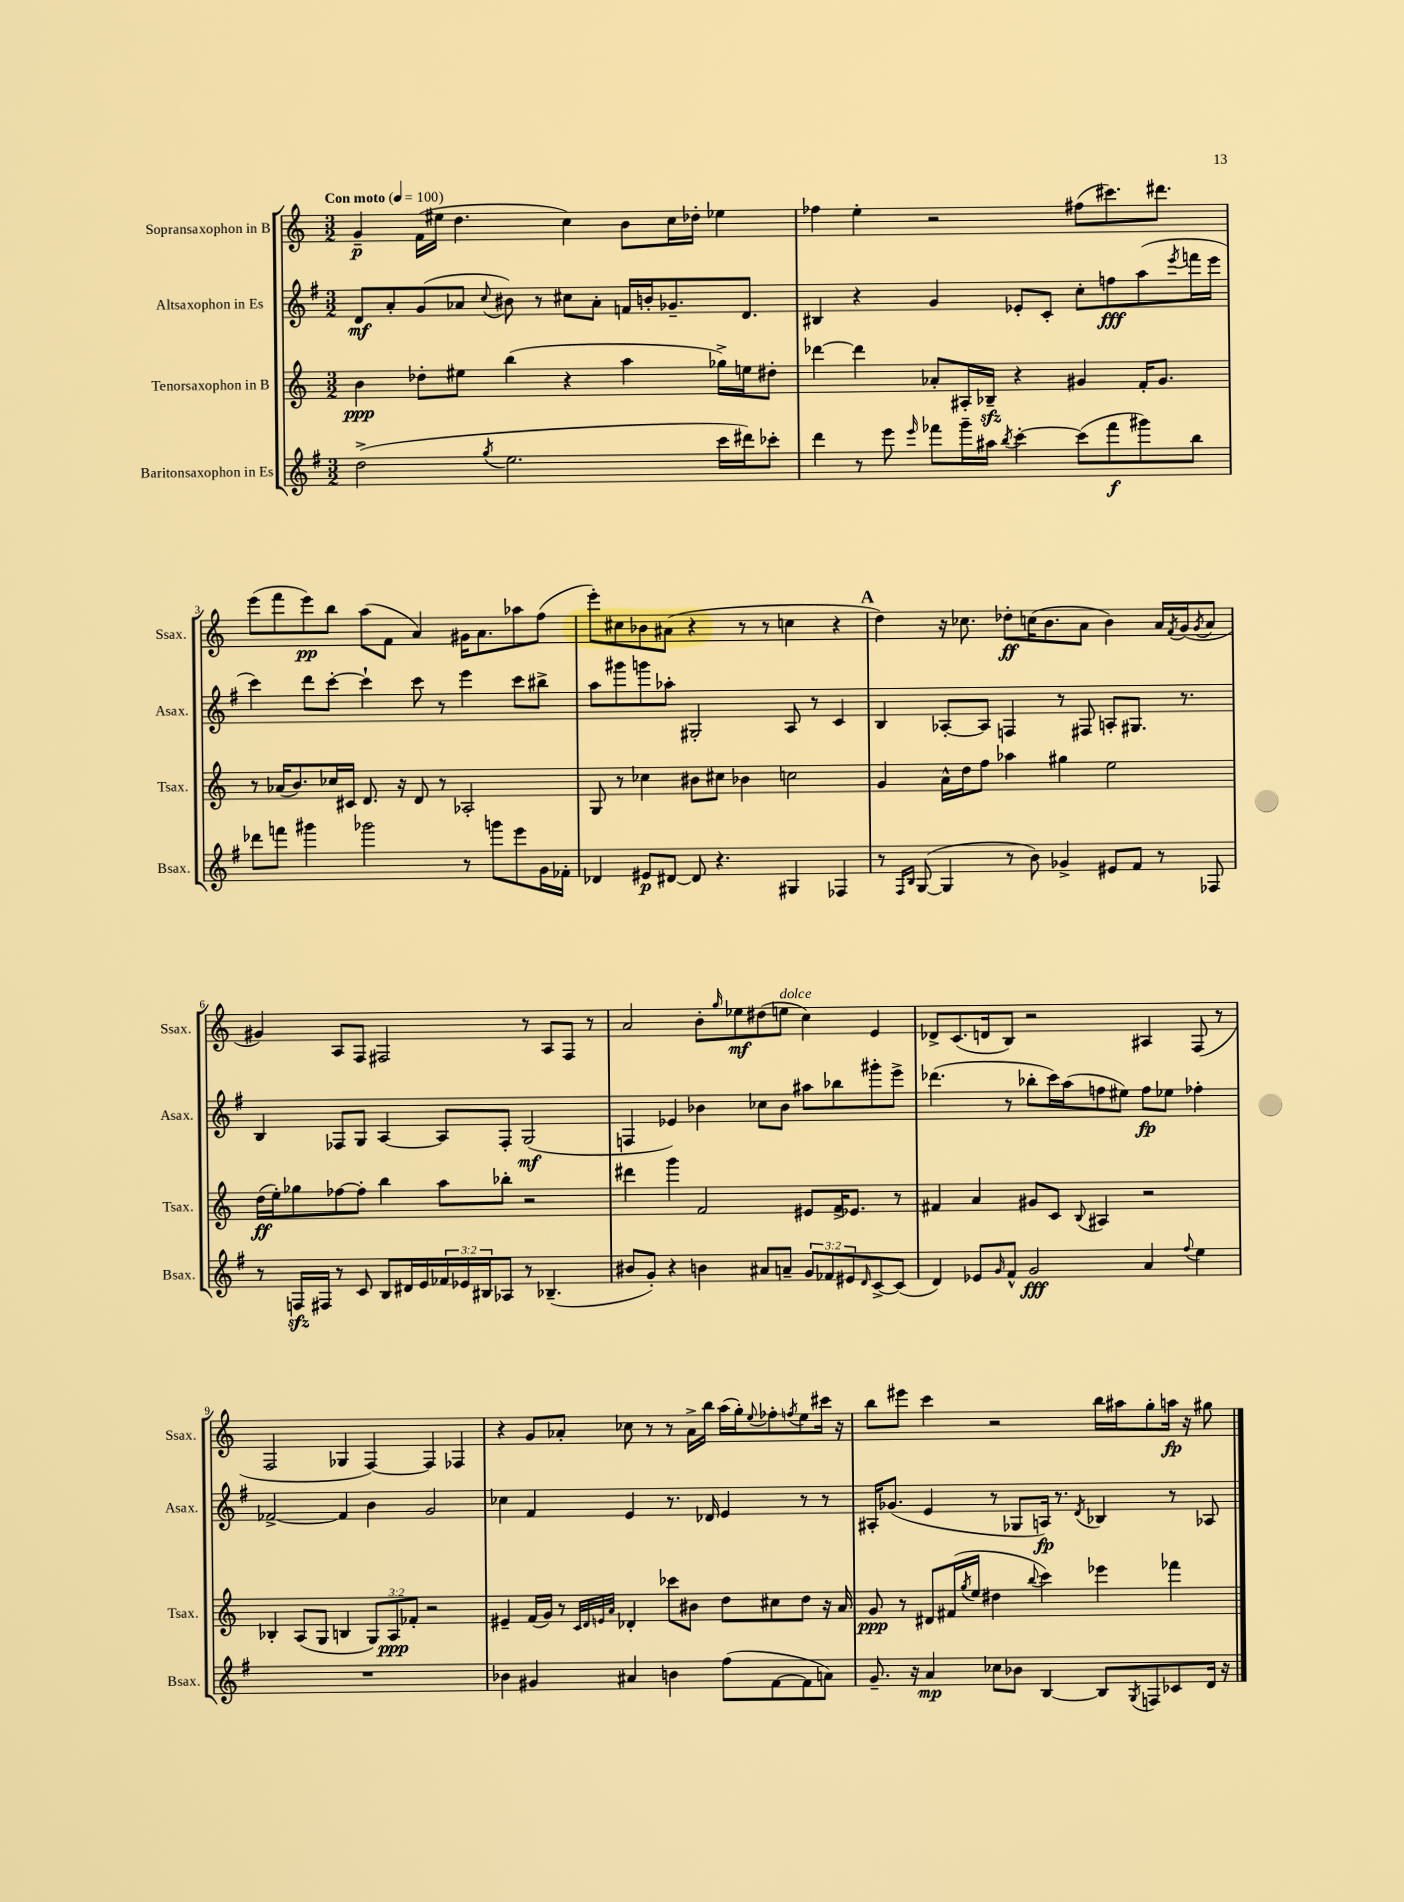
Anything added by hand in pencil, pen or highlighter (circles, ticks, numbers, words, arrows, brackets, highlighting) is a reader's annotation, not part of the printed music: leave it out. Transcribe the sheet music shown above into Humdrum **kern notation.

**kern	**dynam	**kern	**dynam	**kern	**dynam	**kern	**dynam
*part4	*part4	*part3	*part3	*part2	*part2	*part1	*part1
*staff4	*staff4	*staff3	*staff3	*staff2	*staff2	*staff1	*staff1
*I"Baritonsaxophon in Es	*	*I"Tenorsaxophon in B	*	*I"Altsaxophon in Es	*	*I"Sopransaxophon in B	*
*I'Bsax.	*	*I'Tsax.	*	*I'Asax.	*	*I'Ssax.	*
*clefG2	*	*clefG2	*	*clefG2	*	*clefG2	*
*k[f#]	*	*k[]	*	*k[f#]	*	*k[]	*
*M3/2	*	*M3/2	*	*M3/2	*	*M3/2	*
*MM100	*	*MM100	*	*MM100	*	*MM100	*
=1	=1	=1	=1	=1	=1	=1	=1
!	!	!	!	!	!	!LO:TX:a:B:t=Con moto	!
(2dd^\	.	4b\	ppp	8d/L	mf	4g~/	p
.	.	.	.	8a'/	.	.	.
.	.	8dd-X'\L	.	(8g/	.	(16f\LL	.
.	.	.	.	.	.	16ee#X\JJ	.
.	.	8ee#X\J	.	8a-X/J	.	4.dd\	.
8qgg/	.	.	.	8qqcc/	.	.	.
2.ee\	.	(4bb\	.	8b#X\)	.	.	.
.	.	.	.	8r	.	.	.
.	.	4r	.	8cc#X\L	.	4cc\)	.
.	.	.	.	8a-'\J	.	.	.
.	.	4aa\	.	16fn/LL	.	8b\L	.
.	.	.	.	16bn'/J	.	.	.
.	.	.	.	8.g-X~/	.	16cc\L	.
.	.	.	.	.	.	16dd-X'\JJ	.
16ccc\LL	.	16gg-X^\LL)	.	.	.	4ee-X\	.
16ddd#X\J)	.	16een\J	.	8.d/J	.	.	.
8ccc-X'\J	.	8dd#X'\J	.	.	.	.	.
=2	=2	=2	=2	=2	=2	=2	=2
4ddd\	.	[4ddd-X\	.	4B#X/	.	4ff-X\	.
8r	.	4ddd-\]	.	4r	.	4ee'\	.
8eee\	.	.	.	.	.	.	.
16qqeee/	.	.	.	.	.	.	.
8fff-X\L	.	8a-X'/L	.	4g/	.	2r	.
16ggg~\L	.	16A#X'/L	.	.	.	.	.
16aa#X\JJ	.	16B-Xzz~/JJ	.	.	.	.	.
8qbb/	.	.	.	.	.	.	.
[4ccc'\	.	4r	.	8e-X'/L	.	.	.
.	.	.	.	8c'/J	.	.	.
(8ccc\L]	.	4g#X/	.	8cc'\L	.	(8ff#X\L	.
8fff-\	f	.	.	8ffn\	fff	8.ccc#X\)	.
8ggg#X\)	.	16f'/KL	.	(8aa\	.	.	.
.	.	8.g#/J	.	.	.	8.ddd#X\J	.
.	.	.	.	8qeee/	.	.	.
8bb\J	.	.	.	16fffn\L	.	.	.
.	.	.	.	16eee\JJ	.	.	.
!!LO:LB:g=z
=3	=3	=3	=3	=3	=3	=3	=3
8ddd-X\L	.	8r	.	4ccc\)	.	(8eee\L	.
8fffn\J	.	(16a-X/KL	.	.	.	8fff\	.
.	.	8.b/)	.	.	.	.	.
4ggg#X\	.	.	.	8ddd\L	.	8eee\)	pp
.	.	16cc-X/L	.	[8ccc'\J	.	8bb\J	.
.	.	16c#X/JJ	.	.	.	.	.
2ggg-X\	.	8.d/	.	4ccc`\]	.	(8aa\L	.
.	.	.	.	.	.	8f\J	.
.	.	16r	.	.	.	.	.
.	.	8d/	.	8ccc\	.	4a/)	.
.	.	8r	.	8r	.	.	.
8r	.	2A-X'/	.	4eee\	.	16g#X\KL	.
.	.	.	.	.	.	8.a\	.
8gggn\L	.	.	.	.	.	.	.
8eee\	.	.	.	8ccc\L	.	8aa-X\	.
16g\L	.	.	.	8bb#X^\J	.	(8ff\J	.
16f-X'\JJ	.	.	.	.	.	.	.
=4	=4	=4	=4	=4	=4	=4	=4
4d-X/	.	8G/	.	8aa\L	.	8eee'\L)	.
.	.	8r	.	8ggg#X\	.	8cc#X\	.
8e#X/L	p	4cc-X\	.	8gggn\	.	8b-X\	.
[8d#X/J	.	.	.	8aa-X'\J	.	(8a#X\J	.
8d#/]	.	8b#X\L	.	2G#X'/	.	4r	.
4.r	.	8cc#X\J	.	.	.	.	.
.	.	4b-X\	.	.	.	8r	.
.	.	.	.	.	.	8r	.
4G#X/	.	2ccn\	.	8A/	.	4ccn\	.
.	.	.	.	8r	.	.	.
4F-X/	.	.	.	4c/	.	4r	.
!!LO:REH:place=s1:t=A
=5	=5	=5	=5	=5	=5	=5	=5
8r	.	4g/	.	4B/	.	4dd\)	.
16qqF#/LL	.	.	.	.	.	.	.
16qqB/JJ	.	.	.	.	.	.	.
([8G/	.	.	.	.	.	.	.
4G/]	.	16a^^\LL	.	[8A-X'/L	.	16r	.
.	.	16dd\J	.	.	.	8.cc-X\	.
.	.	8ff\J	.	8A-/J]	.	.	.
8r	.	4aa-X\	.	4Fn/	.	8dd-X'\L	ff
8b\)	.	.	.	.	.	(16ccn\K	.
.	.	.	.	.	.	8.b\	.
4g-X^/	.	4gg#X\	.	8r	.	.	.
.	.	.	.	8F#X/	.	8a\J	.
8e#X/L	.	2ee\	.	8An'/L	.	4b\)	.
8f#/J	.	.	.	8.G#X/J	.	.	.
8r	.	.	.	.	.	16a/LL	.
.	.	.	.	.	.	8qf/	.
.	.	.	.	8.r	.	(16g/J	.
.	.	.	.	.	.	8qg/	.
8F-X/	.	.	.	.	.	8a/J	.
!!LO:LB:g=z
=6	=6	=6	=6	=6	=6	=6	=6
8r	.	(16dd\LL	ff	4B/	.	4g#X/)	.
.	.	16ee'\J)	.	.	.	.	.
16Fnzz/LL	.	8gg-X\	.	.	.	.	.
16F#X/JJ	.	.	.	.	.	.	.
8r	.	[8ff-X\	.	8F-X/L	.	8A/L	.
8c/	.	8ff-'\J]	.	8G/J	.	8F/J	.
8B/L	.	4bb\	.	[4A/	.	2F#X/	.
16d#X/L	.	.	.	.	.	.	.
16e/	.	.	.	.	.	.	.
24f-X/	.	8aa\L	.	8A/L]	.	.	.
24e-X/	.	.	.	.	.	.	.
24B#X/J	.	.	.	.	.	.	.
8A-X/J	.	8bb-X'\J	.	8F-'/J	.	.	.
8r	.	2r	.	(2G/	mf	8r	.
(4.B-X~/	.	.	.	.	.	8A/L	.
.	.	.	.	.	.	8F#/J	.
.	.	.	.	.	.	8r	.
=7	=7	=7	=7	=7	=7	=7	=7
8b#X/L	.	4ddd#X\	.	4Fn/	.	2a/	.
8g'/J)	.	.	.	.	.	.	.
4r	.	4ggg\	.	4e-X/)	.	.	.
4bn\	.	2f/	.	4b-X\	.	8b'\L	.
.	.	.	.	.	.	16qqgg/	.
.	.	.	.	.	.	8ee-X\	mf
8a#X/L	.	.	.	8cc-X\L	.	(8dd#X\	.
!	!	!	!	!	!	!LO:TX:a:i:t=dolce	!
8an~/J	.	.	.	8b-\J	.	8een\J	.
12g/L	.	8e#X/L	.	8aa#X\L	.	4cc\)	.
12f-X/	.	.	.	.	.	.	.
.	.	16f^/K	.	8bb-X\	.	.	.
12e#X/	.	.	.	.	.	.	.
.	.	8.e-X/J	.	.	.	.	.
16qqd/	.	.	.	.	.	.	.
[8c^/	.	.	.	8ggg#X'\	.	4e/	.
(8c/J]	.	8r	.	8eee^\J	.	.	.
=8	=8	=8	=8	=8	=8	=8	=8
4d/)	.	4f#X/	.	(4.ddd-X\	.	8d-X^/L	.
.	.	.	.	.	.	(8.c/	.
8e-X/L	.	4a/	.	.	.	.	.
.	.	.	.	.	.	16dn/k	.
16qqg/	.	.	.	.	.	.	.
8f#^^/J	.	.	.	8r	.	8B/J)	.
2g/	fff	8g#X/L	.	8bb-X'\L	.	2r	.
.	.	8c/J	.	16ccc\L)	.	.	.
.	.	.	.	(16aa\J	.	.	.
.	.	8qqB/	.	.	.	.	.
.	.	4A#X/	.	8ffn\	.	.	.
.	.	.	.	8ee#X\J)	.	.	.
4a/	.	2r	.	8ff\L	fp	4A#X/	.
.	.	.	.	8ee-X\J	.	.	.
8qqff#/	.	.	.	.	.	.	.
4ee\	.	.	.	4ff-X'\	.	(8F/	.
.	.	.	.	.	.	8r	.
!!LO:LB:g=z
=9	=9	=9	=9	=9	=9	=9	=9
1.r	.	4B-X'/	.	[2f-X^/	.	2F/	.
.	.	(8A/L	.	.	.	.	.
.	.	8G/J	.	.	.	.	.
.	.	4Bn/	.	4f-/]	.	4G-X/	.
.	.	12G/L)	.	4b\	.	[4F/)	.
.	.	12A/	ppp	.	.	.	.
.	.	12f-X'/J	.	.	.	.	.
.	.	2r	.	2g/	.	4F/]	.
.	.	.	.	.	.	4F-X/	.
=10	=10	=10	=10	=10	=10	=10	=10
4b-X\	.	4e#X~/	.	4cc-X\	.	4r	.
4g#X/	.	(16f/LL	.	4f#/	.	8g/L	.
.	.	16g/JJ)	.	.	.	.	.
.	.	8r	.	.	.	8a-X'/J	.
.	.	32qqc/LLL	.	.	.	.	.
.	.	32qqd/	.	.	.	.	.
.	.	32qqen/	.	.	.	.	.
.	.	32qqa/JJJ	.	.	.	.	.
4a#X/	.	4d-X'/	.	4e/	.	8cc-X\	.
.	.	.	.	.	.	8r	.
4bn\	.	8ccc-X\L	.	8.r	.	8r	.
.	.	8b#X\J	.	.	.	16a-^\LL	.
.	.	.	.	16d-X/	.	16bb\JJ	.
(8ff#\L	.	8dd\L	.	4e/	.	(16aa\LL	.
.	.	.	.	.	.	16gg'\J)	.
.	.	.	.	.	.	8qqee/	.
[8f#\	.	8cc#X\	.	.	.	8ff-X'\	.
.	.	.	.	.	.	8qffn/	.
8f#\]	.	8dd\J	.	8r	.	8ee\	.
8an\J)	.	16r	.	8r	.	16ccc#X\Jk	.
.	.	16a/	.	.	.	16r	.
=11	=11	=11	=11	=11	=11	=11	=11
8.g~/	.	8g/	ppp	16A#X'/KL	.	8bb\L	.
.	.	.	.	(8.g-X/J	.	.	.
.	.	8r	.	.	.	8eee#X\J	.
16r	.	.	.	.	.	.	.
4a/	mp	8d#X/L	.	4e/	.	4ccc\	.
.	.	(16f#X/L	.	.	.	.	.
.	.	8qgg/	.	.	.	.	.
.	.	16ee/JJ	.	.	.	.	.
8cc-X\L	.	4dd#X\	.	8r	.	2r	.
8b-X\J	.	.	.	8G-X/L	.	.	.
.	.	8qqbb/	.	.	.	.	.
[4B/	.	4ccc\)	.	16An/Jk)	fp	.	.
.	.	.	.	8.r	.	.	.
.	.	.	.	8qd/	.	.	.
8B/L]	.	4eee-X\	.	4B-X/	.	16bb\LL	.
.	.	.	.	.	.	16aa#X\J	.
8qG/	.	.	.	.	.	.	.
8Fn/	.	.	.	.	.	8gg'\	.
8c-X/	.	4fff-X\	.	8r	.	16aan\Jk	fp
.	.	.	.	.	.	16r	.
16d/Jk	.	.	.	8A-X/	.	8gg#X\	.
16r	.	.	.	.	.	.	.
==	==	==	==	==	==	==	==
*-	*-	*-	*-	*-	*-	*-	*-
